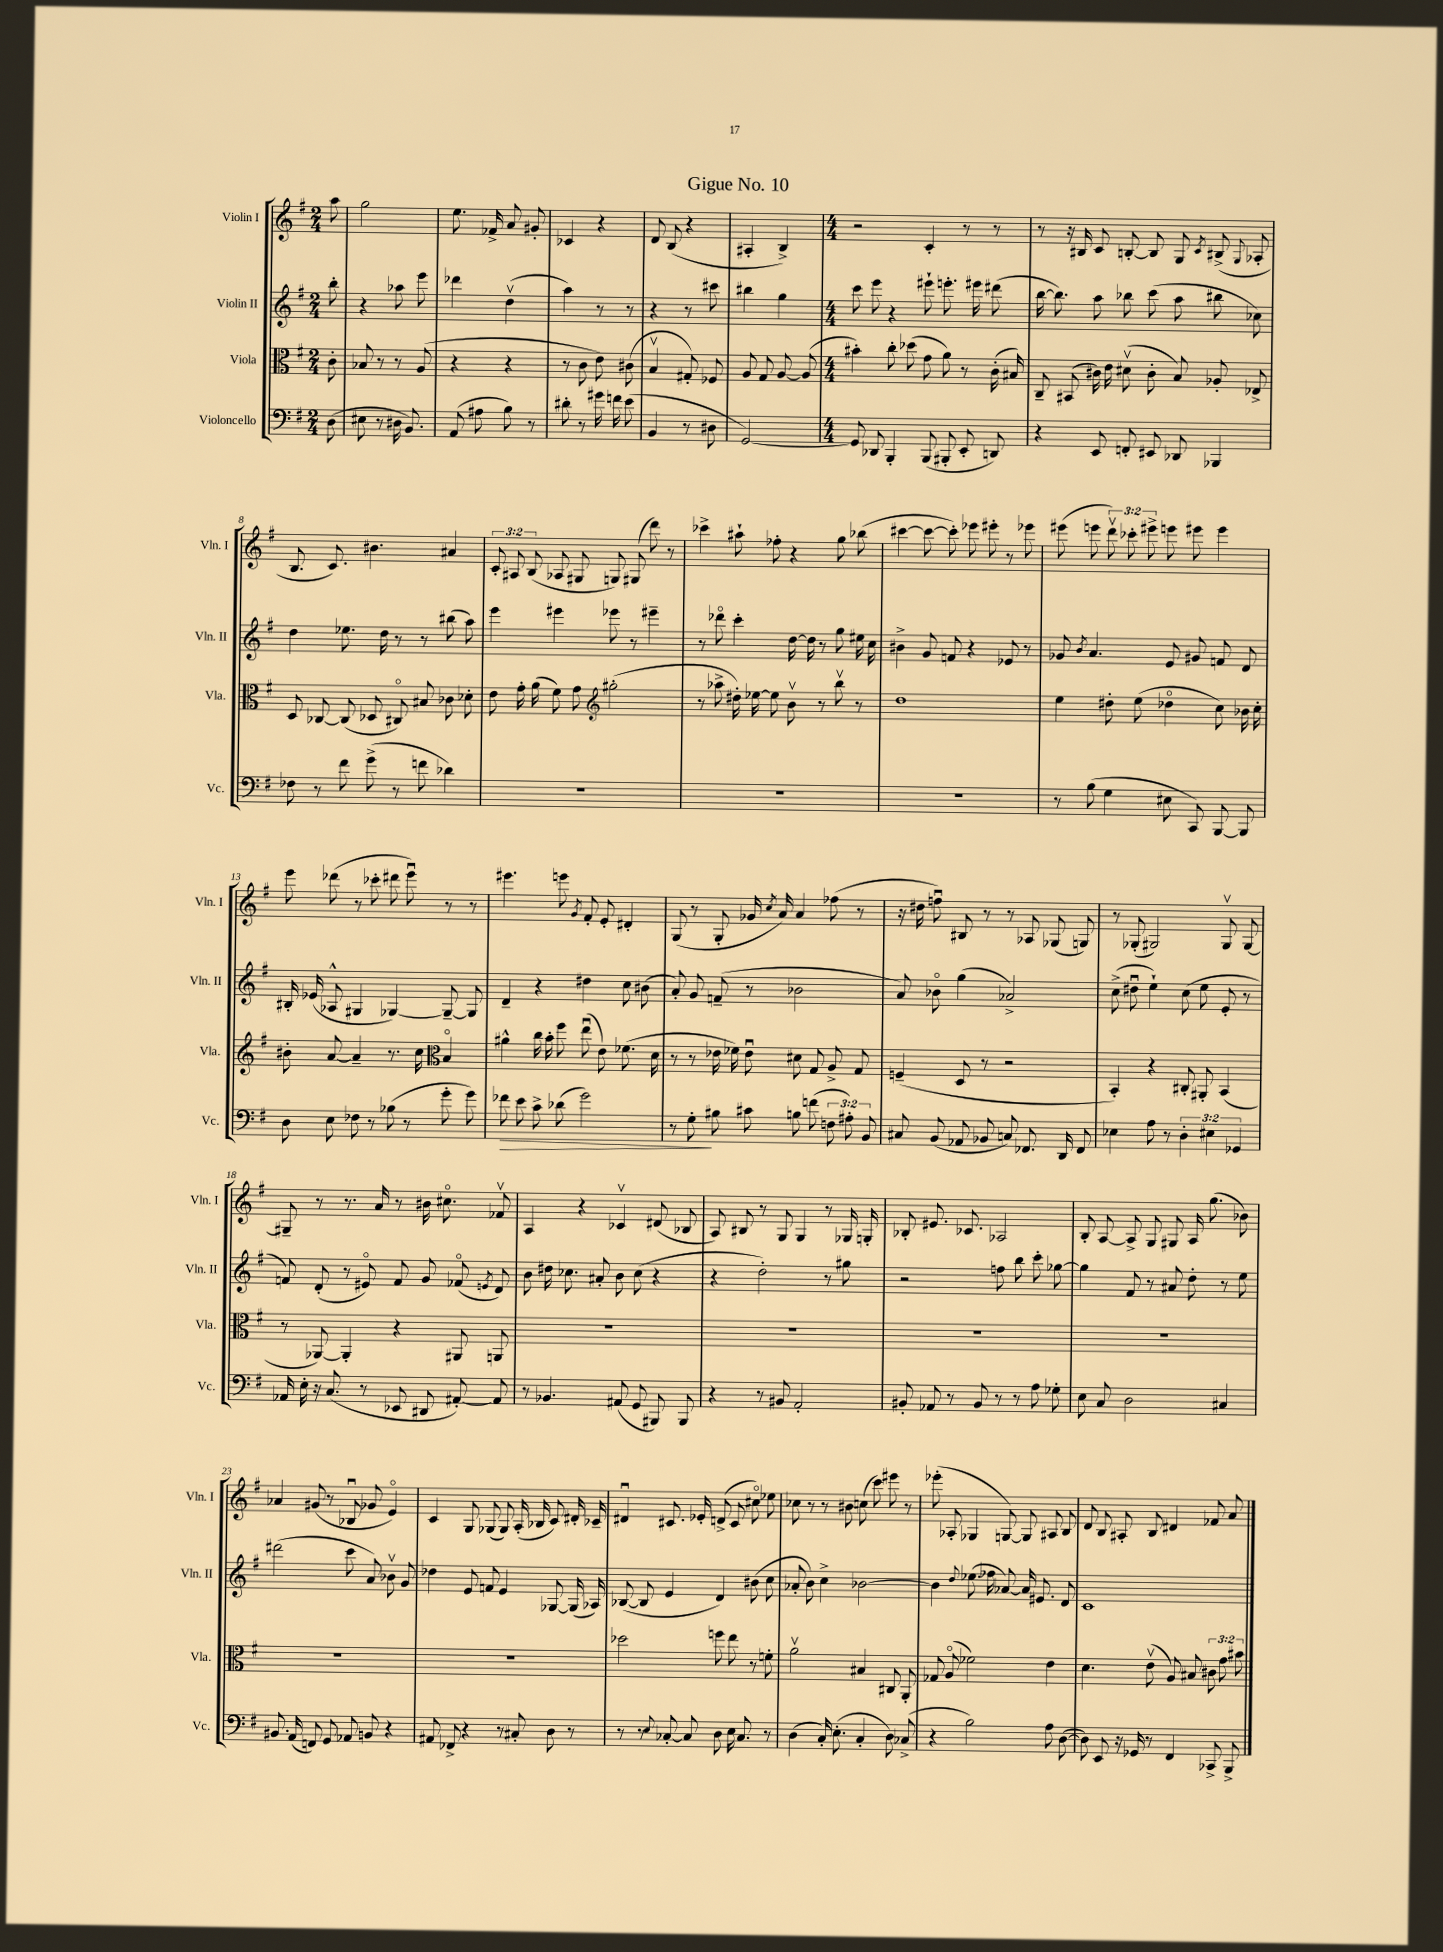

**kern	**kern	**kern	**kern
*staff4	*staff3	*staff2	*staff1
*clefF4	*clefC3	*clefG2	*clefG2
*k[f#]	*k[f#]	*k[f#]	*k[f#]
*M2/4	*M2/4	*M2/4	*M2/4
(8D	8c'	8bb'	8aa
=	=	=	=
8E#	8B-	4r	2gg
8r	8r	.	.
16D#	8r	8aa-	.
8.BB)	.	.	.
.	(8A	8eee	.
=	=	=	=
(8AA	4r	4ddd-	8.ee
8A#	.	.	.
.	.	.	16f-^
8B)	4r	(4ddv	8a
8r	.	.	8g#'
=	=	=	=
8d#'	8r	4aa)	4c-
8r	8c	.	.
16g#	8e)	8r	4r
16f	.	.	.
(8e	(8c#	8r	.
=	=	=	=
4BB	4Bv	4r	8d
.	.	.	(8B
8r	8G#')	8r	4r
8D#	8F-	8ccc#	.
=	=	=	=
[2GG)	8A	4bb#	4A#'
.	8G	.	.
.	[8A	4gg	4B^)
.	(8A]	.	.
=	=	=	=
*M4/4	*M4/4	*M4/4	*M4/4
8GG]	4b#')	8ccc	2r
8DD-	.	8eee	.
4BBB'	8cc'	4r	.
.	(8dd-	.	.
(8BBB	8g	8eee#`	4c'
8BBB#'	8a)	8.eee'	.
8EE'	8r	.	8r
.	.	16eee#	.
8DD)	(16c'	(8ddd#	8r
.	16B#)	.	.
=	=	=	=
4r	8C~	[16bb	8r
.	.	8.bb])	.
.	(8BB#	.	16r
.	.	.	16B#
8EE	16c#)	8aa	8c
.	16e	.	.
8FF'	(8d#v	8bb-	[8B'
8EE#	8c#'	(8ccc	8B]
8DD-	8B)	8aa	8G
.	.	.	8qc
4BBB-	8A-'	8bb#	(8B#^
.	.	.	8qqG
.	8E-^	8cc-)	8A-'
=	=	=	=
8F-	8D	4dd	8.B
8r	[8C-	.	.
.	.	.	8.c)
8f#	(8C-]	8.ee-	.
(8g^	8D-	.	4.b#
.	.	16dd	.
8r	8C#o)	8r	.
8f	8B#	8r	.
4d-)	8c-	(8bb#	4a#
.	8d-'	8aa)	.
=	=	=	=
1r	8e	4eee	12c'
.	.	.	12A#
.	16g'	.	.
.	.	.	(12B
.	(16a	.	.
.	8f#)	4eee#	8A-
.	8g	.	8G#
*	*clefG2	*	*
.	(2gg#'	8eee-	8G)
.	.	8r	(8G#
.	.	4eee#~	8ddd)
.	.	.	8r
=	=	=	=
1r	8r	8r	4ccc-^
.	8aa-^	8ddd-o	.
.	16dd#')	4ccc'	8aa#`
.	[16ee-	.	.
.	8ee-]	.	8ff-'
.	8bv	[16dd	4r
.	.	16dd]	.
.	8r	8r	.
.	8bbv	8gg	8gg
.	8r	16ee#	(8bb-
.	.	16cc	.
=	=	=	=
1r	1dd	4b#^	[4ccc#
.	.	8g	8ccc#_
.	.	8f	8ccc#'])
.	.	4r	8eee-
.	.	.	8eee#'
.	.	8e-	8r
.	.	8r	8eee-
=	=	=	=
8r	4ee	8g-	(8eee#
.	.	8qb	.
(8B	.	4.a	8eee
4G	8dd#'	.	12dddv)
.	.	.	12ccc-'
.	(8ee	.	.
.	.	.	12eee#^
8E#	4dd-o	8e	8eee
8CC)	.	8g#	8eee#
[8BBB	8cc)	8f	4eee#
8BBB]	16b-	8d	.
.	16cc'	.	.
=	=	=	=
8D	8b#'	16B#'	8eee
.	.	(16e-	.
8E	[8a	8A-^^	(8ddd-
8F-	4a~]	4G#	8r
8r	.	.	8ccc-'
(8B-	8.r	[4G-)	8ddd#
8r	.	.	8eeeu)
.	16cc	.	.
*	*clefC3	*	*
8g'	4Bo	8G-~_	8r
8g)	.	8G-]	8r
=	=	=	=
8f-	4a#^^	4d~	4.eee#
8e	.	.	.
8c^	16cc	4r	.
.	16b'	.	.
(8d-	8ff#	.	8eee
.	.	.	8qg
2g)	(8eeu	4dd#	8f#'
.	8e)	.	8e'
.	(8.f-	8cc	4d#'
.	.	(8b#	.
.	16d	.	.
=	=	=	=
8r	8r	8a')	(8G
8G'	8r	8g	8r
8B#	16e-	(8f~	8G'
.	16f-)	.	.
8c#	8e-u	8r	16g-
.	.	.	8qcc
.	.	.	16a)
8B	8d#	2b-	4a
(8f	8G	.	.
12F	8A^	.	(8ff-
12A#')	.	.	.
.	8G	.	8r
12BB	.	.	.
=	=	=	=
8C#	(4F~	8a)	16r
.	.	.	16dd#
(8BB	.	8b-o	8ffu)
8AA-	8D	(4gg	8B#
8BB-	8r	.	8r
8C)	2r	2a-^)	8r
8.FF-	.	.	8A-
.	.	.	(8G-
16DD	.	.	.
8FF-	.	.	8G)
=	=	=	=
4E-	4BB')	(8cc^	8r
.	.	8dd#u	(8G-'
8A	4r	4ee`)	2G#)
8r	.	.	.
6D'	8C#'	(8cc	.
.	8AA#'	8ee	.
6E#	.	.	.
.	(4BB	8e'	8G#v
6GG-	.	.	.
.	.	8r	[8G#
=	=	=	=
16AA-	8r	8f)	8G#~]
16E'	.	.	.
16r	[8AA-)	(8d'	8r
(8.C	.	.	.
.	4AA-']	8r	8.r
8r	.	8e#o)	.
.	.	.	16a
8EE-	4r	8f	8r
8DD#	.	8g	16b#
.	.	.	8.cc#o
[8AA#')	8AA#	(8f-o	.
.	.	8qe	.
8AA#]	8AA	8d)	8f-v
=	=	=	=
8r	1r	8b	4A
4.BB-	.	16dd#	.
.	.	8.cc-	.
.	.	.	4r
.	.	8a#'	.
(8AA#	.	8b	4c-v
8GG	.	(8cc-	.
8BBB#)	.	4r	(8d#
8BBB#	.	.	8B-
=	=	=	=
4r	1r	4r	8A)
.	.	.	8B#
8r	.	2dd')	8r
8BB#	.	.	8G
2AA'	.	.	4G
.	.	8r	8r
.	.	8gg#	16G-
.	.	.	16G'
=	=	=	=
8BB#'	1r	2r	8B-'
8AA-	.	.	8.e#
8r	.	.	.
.	.	.	8.c-
8BB#	.	.	.
8r	.	8ff	2A-
8r	.	8bb	.
8A	.	8ccc'	.
8G-'	.	[8gg-	.
=	=	=	=
8E	1r	4gg-]	8B'
8C	.	.	[8A
2D	.	8f#	8A^]
.	.	8r	8G
.	.	8a#	8G#
.	.	8dd'	16A
.	.	.	(8.gg
4C#	.	8r	.
.	.	8ee	8b-)
=	=	=	=
8.BB#	1r	(2ddd#	4a-
(16AA	.	.	.
8FF)	.	.	(8g#
8GG	.	.	8r
8AA-	.	8ccc	8B-u
8BB	.	8a)	8g-
4r	.	8b-v	4eo)
.	.	8g	.
=	=	=	=
8AA#	1r	4dd-	4c
8FF-^	.	.	.
4r	.	8e	8G
.	.	8f	(8G-
8r	.	4e	8G-)
8C#'	.	.	(16A'
.	.	.	16B-
8D	.	[8G-	8c)
8r	.	(16G-]	16d#'
.	.	16A-)	16c-~
=	=	=	=
8r	2dd-	([8B-	4d#u
8r	.	8B-]	.
8qqE	.	.	.
[8C-'	.	4e	8.c#
8C-]	.	.	.
.	.	.	16e-'
8D	8ff	4d)	(8d^
16E	8ee	.	8c#
8.C-	.	.	.
.	8r	(8b#	8cc#o)
8r	8f'	8cc	8ee-
=	=	=	=
(4D	2av	8a-'	8cc-
.	.	8b)	8r
16C')	.	4cc^	8r
(8.E'	.	.	.
.	.	.	8b#
4C'	4B#	[2b-	(8cc
.	.	.	8ccc)
8D)	8C#	.	8eee#
(8C-^	8AA'	.	8r
=	=	=	=
4r	8G-	4b-]	(8eee-'
.	(8Ao	.	8A-'
.	.	8qqdd	.
2B)	2f-)	(8.ee-	4G-
.	.	16ff-	.
.	.	[8a-)	[8G)
.	.	16a-]	8G]
.	.	8.e#	.
8A	4e	.	8A#
([8D	.	8d	8B
=	=	=	=
8D])	4.d	1c	8d
8EE	.	.	8B
16r	.	.	8A#'
16GG-	.	.	.
8r	(8ev	.	8B
4FF#	8A)	.	4d#
.	8B#	.	.
8CC-^	12c#	.	8f-
.	12g	.	.
8BBB^	.	.	8a
.	12b#	.	.
==	==	==	==
*-	*-	*-	*-
